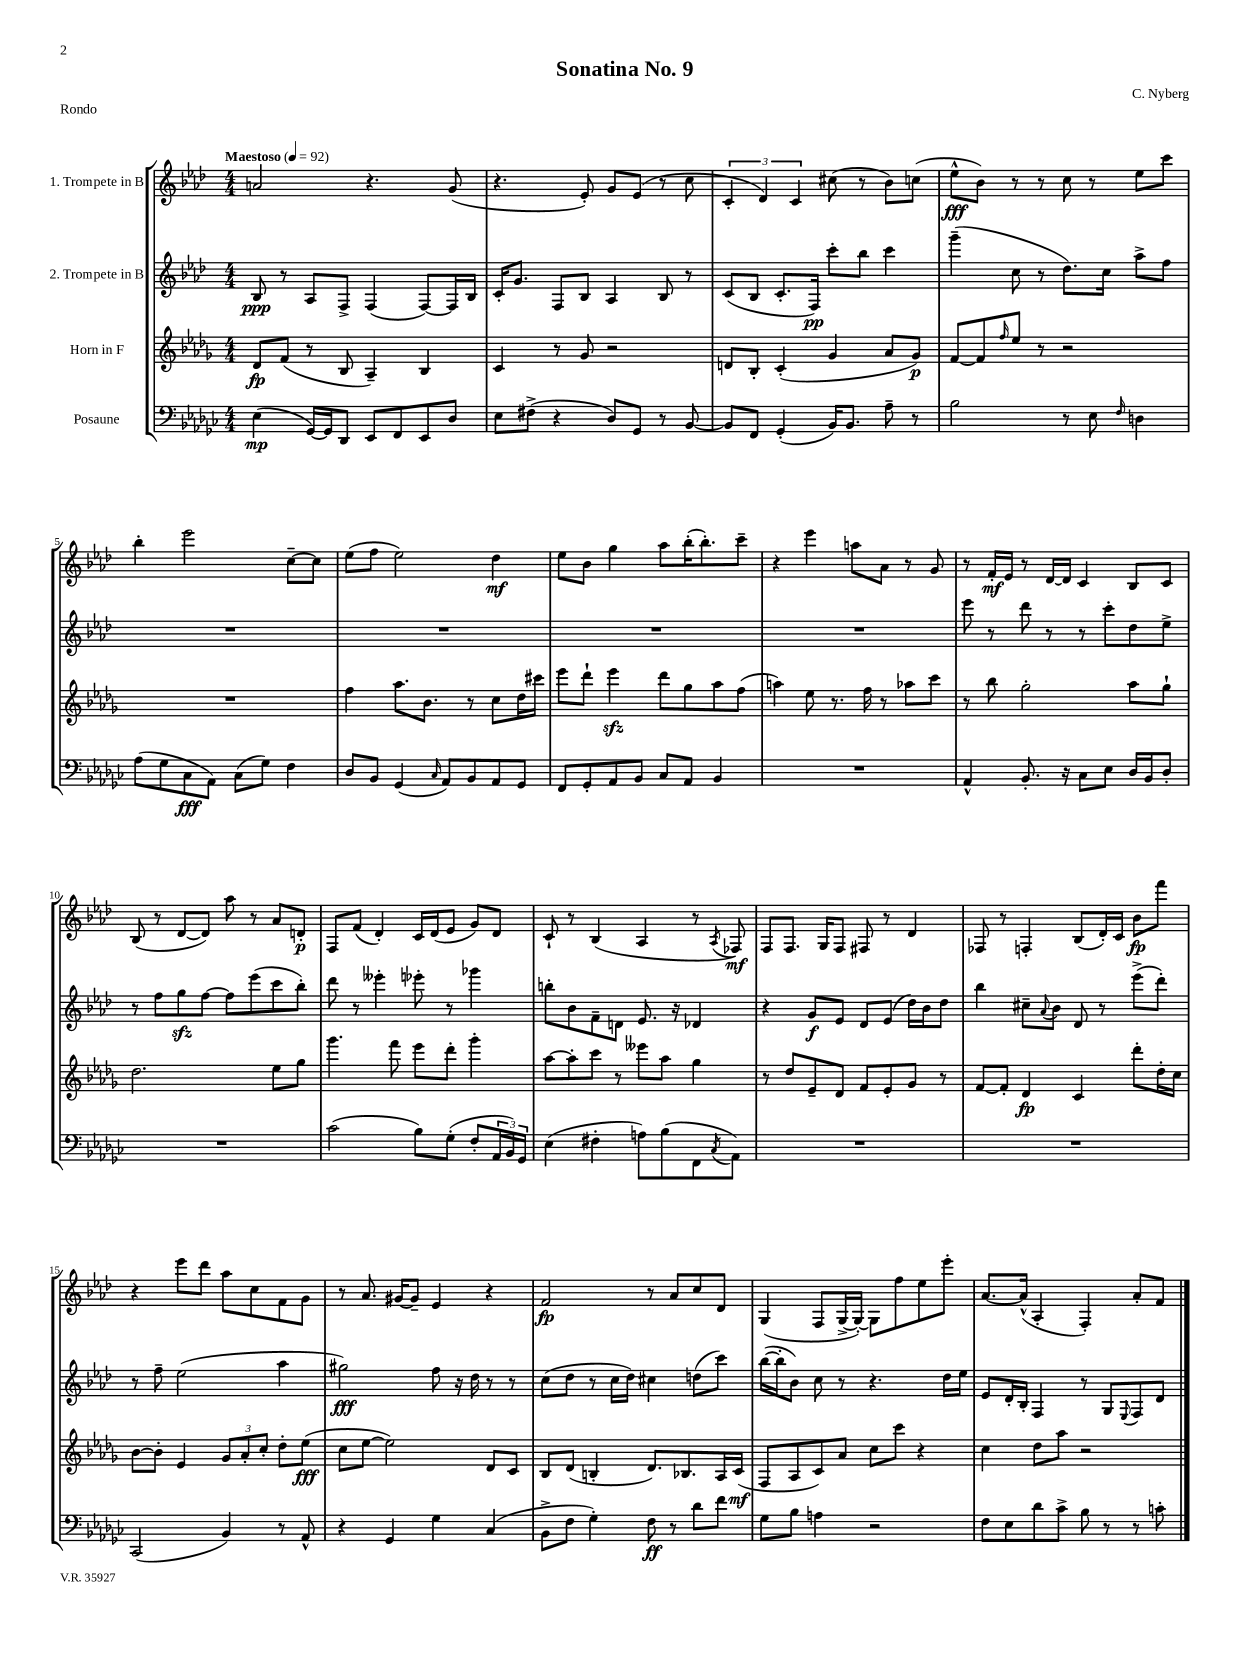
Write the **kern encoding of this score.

**kern	**kern	**kern	**kern
*staff4	*staff3	*staff2	*staff1
*clefF4	*clefG2	*clefG2	*clefG2
*k[b-e-a-d-g-c-]	*k[b-e-a-d-g-]	*k[b-e-a-d-]	*k[b-e-a-d-]
*M4/4	*M4/4	*M4/4	*M4/4
*MM92	*MM92	*MM92	*MM92
(4E-	8d-	8B-	2a
.	(8f	8r	.
[16GG-)	8r	8A-	.
16GG-]	.	.	.
8DD-	8B-	8F^	.
8EE-	4A-~)	(4F	4.r
8FF	.	.	.
8EE-	4B-	[8F)	.
8D-	.	16F]	(8g
.	.	16B-	.
=	=	=	=
8E-	4c	16c'	4.r
.	.	8.g	.
(8F#^	.	.	.
4r	8r	8F	.
.	8g-	8B-	8e-')
8D-)	2r	4A-	8g
8GG-	.	.	(8e-
8r	.	8B-	8r
[8BB-	.	8r	8cc
=	=	=	=
8BB-]	8d	(8c	6c'
8FF	8B-'	8B-	.
.	.	.	6d-)
(4GG-'	(4c'	8.c'	.
.	.	.	6c
.	.	16F)	.
16BB-)	4g-	8ccc'	(8cc#
8.BB-	.	.	.
.	.	8bb-	8r
8A-~	8a-	4ccc	8b-)
8r	8g-)	.	(8cc
=	=	=	=
2B-	[8f	(4ggg~	8ee-^^
.	8f]	.	8b-)
.	16qqff	.	.
.	8ee-	8cc	8r
.	8r	8r	8r
8r	2r	8.dd-)	8cc
8E-	.	.	8r
.	.	16cc	.
16qqF	.	.	.
4D	.	8aa-^	8ee-
.	.	8ff	8ccc
=	=	=	=
(8A-	1r	1r	4bb-'
8G-	.	.	.
8C-	.	.	2eee-
8AA-)	.	.	.
(8C-	.	.	.
8G-)	.	.	.
4F	.	.	[8cc~
.	.	.	8cc]
=	=	=	=
8D-	4ff	1r	(8ee-
8BB-	.	.	8ff
(4GG-	8.aa-	.	2ee-)
.	8.b-	.	.
16qqC-	.	.	.
8AA-)	.	.	.
8BB-	8r	.	.
8AA-	8cc	.	4dd-
8GG-	16dd-	.	.
.	16ccc#	.	.
=	=	=	=
8FF	8eee-	1r	8ee-
8GG-'	8ddd-`	.	8b-
8AA-	4eee-	.	4gg
8BB-	.	.	.
8C-	8ddd-	.	8aa-
8AA-	8gg-	.	(16bb-'
.	.	.	8.bb-')
4BB-	8aa-	.	.
.	(8ff	.	8ccc~
=	=	=	=
1r	4aa)	1r	4r
.	8ee-	.	4eee-
.	8.r	.	.
.	.	.	8aa
.	16ff	.	.
.	8r	.	8a-
.	8aa-	.	8r
.	8ccc	.	8g
=	=	=	=
4AA-^^	8r	8eee-	8r
.	8bb-	8r	16f'
.	.	.	16e-
8.BB-'	2gg-'	8ddd-	8r
.	.	8r	[16d-
16r	.	.	16d-]
8C-	.	8r	4c
8E-	.	8ccc'	.
16D-	8aa-	8dd-	8B-
16BB-	.	.	.
8D-'	8gg-`	8ee-^	8c
=	=	=	=
1r	2.dd-	8r	(8B-
.	.	8ff	8r
.	.	8gg	[8d-
.	.	[8ff	8d-])
.	.	8ff]	8aa-
.	.	(8eee-	8r
.	8ee-	8ccc	8a-
.	8gg-	8bb-')	8d'
=	=	=	=
(2c-	4.ggg-	8ddd-	8F
.	.	8r	(8f
.	.	4eee--'	4d-')
.	8fff	.	.
8B-)	8eee-	8eee-'	16c
.	.	.	(16d-
(8G-'	8ddd-'	8r	8e-
8F'	4ggg-'	4ggg-	8g)
24AA-	.	.	8d-
24BB-)	.	.	.
24GG-	.	.	.
=	=	=	=
(4E-	[8aa-	8bb'	8c`
.	8aa-']	8b-	8r
4F#'	8ccc	8f~	(4B-
.	8r	8d	.
8A)	8eee--	8.e-	4A-
(8B-	8aa-	.	.
.	.	16r	.
8FF	4gg-	4d-	8r
8qC-	.	.	8qA-
8AA-)	.	.	8F-)
=	=	=	=
1r	8r	4r	8F
.	8dd-	.	8.F
.	8e-~	8g	.
.	.	.	16G
.	8d-	8e-	8F
.	8f	8d-	8F#
.	8e-'	(8e-	8r
.	8g-	16dd-)	4d-
.	.	16b-	.
.	8r	8dd-	.
=	=	=	=
1r	[8f	4bb-	8F-
.	8f']	.	8r
.	4d-	8cc#~	4F'
.	.	8qqa-	.
.	.	8b-	.
.	4c	8d-	(8B-
.	.	8r	16d-')
.	.	.	16c
.	8ddd-'	(8eee-^	8b-
.	16dd-'	8ddd-')	8fff
.	16cc	.	.
=	=	=	=
(2CC-	[8b-	8r	4r
.	8b-']	8ff~	.
.	4e-	(2ee-	8eee-
.	.	.	8ddd-
4BB-)	12g-	.	8aa-
.	12a-'	.	.
.	.	.	8cc
.	12cc'	.	.
8r	8dd-'	4aa-	8f
8AA-^^	(8ee-	.	8g
=	=	=	=
4r	8cc	2gg#)	8r
.	[8ee-	.	8.a-
4GG-	2ee-])	.	.
.	.	.	[16g#
.	.	.	8g#~]
4G-	.	8ff	4e-
.	.	16r	.
.	.	16dd-	.
(4C-	8d-	8r	4r
.	8c	8r	.
=	=	=	=
8BB-^	8B-	(8cc	2f
8F	(8d-	8dd-	.
4G-')	4B'	8r	.
.	.	16cc	.
.	.	16dd-)	.
8F	8.d-)	4cc#	8r
8r	.	.	8a-
.	8.B-	.	.
8d-	.	(8dd	8cc
8f	16A-	8ccc)	8d-
.	(16c	.	.
=	=	=	=
8G-	8F	([16bb-	(4G
.	.	16bb-']	.
8B-	8A-	8b-)	.
4A	8c)	8cc	8F
.	8a-	8r	[16G^
.	.	.	16G'_)
2r	8cc	4.r	8G]
.	8ccc	.	8ff
.	4r	.	8ee-
.	.	16dd-	8eee-'
.	.	16ee-	.
=	=	=	=
8F	4cc	8e-	[8.a-
8E-	.	16d-'	.
.	.	16B-'	(16a-^^]
8d-	8dd-	4F	4A-'
8c-^	8aa-	.	.
8B-	2r	8r	4F')
8r	.	8G	.
.	.	8qqE-	.
8r	.	8F	8a-'
8c'	.	8d-	8f
==	==	==	==
*-	*-	*-	*-
